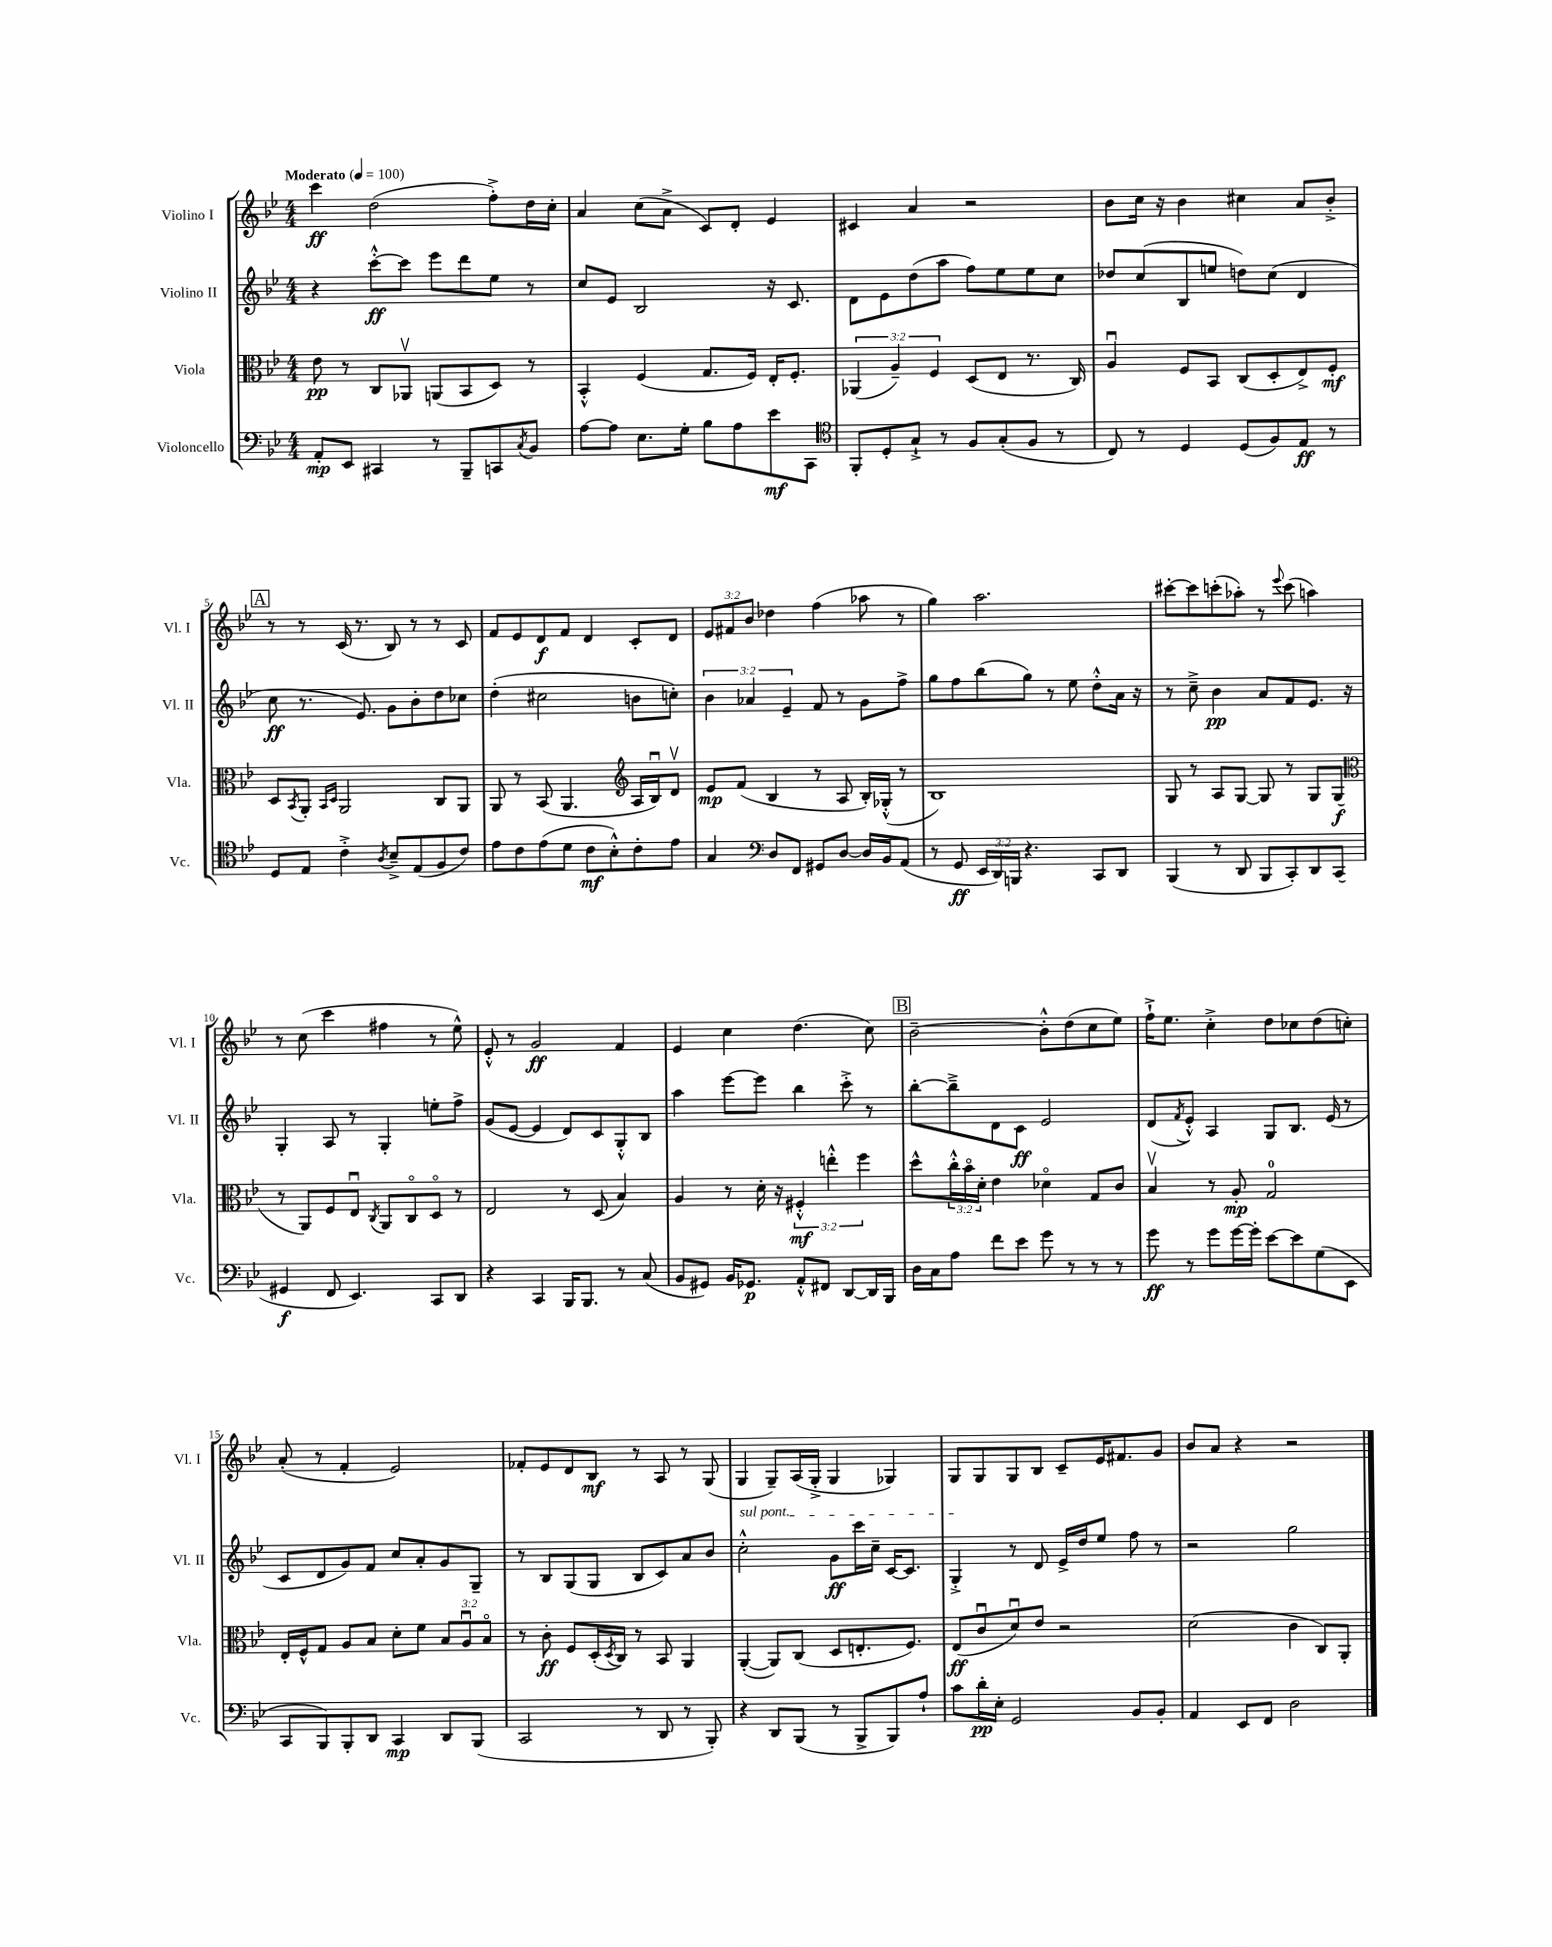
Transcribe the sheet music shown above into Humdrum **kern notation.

**kern	**kern	**kern	**kern
*staff4	*staff3	*staff2	*staff1
*clefF4	*clefC3	*clefG2	*clefG2
*k[b-e-]	*k[b-e-]	*k[b-e-]	*k[b-e-]
*M4/4	*M4/4	*M4/4	*M4/4
*MM100	*MM100	*MM100	*MM100
8AA'/L	8e-\	4r	4ccc\
8EE-/J	8r	.	.
4CC#/	8C/L	[8ccc'^^\L	(2dd\
.	8AA-v/J	8ccc\]J	.
8r	(8AA/L	8eee-\L	.
8BBB-~/L	8BB-/	8ddd\	.
8CC/	8D/J)	8ee-\J	8ff'^\L)
8qC/	.	.	.
8BB-/J	8r	8r	16dd\L
.	.	.	16cc'\JJ
=	=	=	=
[8A\L	4BB-'^^/	8cc/L	4a/
8A\]J	.	8e-/J	.
8.E-\L	(4F/	2B-/	(8cc\L
.	.	.	8a^\J
16G'\Jk	.	.	.
8B-\L	8.G/L	.	8c/L)
8A\	.	.	8d'/J
.	16F/Jk)	.	.
8e-\	16E-'/LK	16r	4e-/
.	8.F'/J	8.c/	.
8CC\J	.	.	.
=	=	=	=
*clefC4	*	*	*
8FF'/L	(6AA-/	8d\L	4c#/
8D'/	.	8e-\	.
.	6A~/)	.	.
8G`^/J	.	(8dd\	4a/
.	6F/	.	.
8r	.	8aa\J	.
8F/L	(8D/L	8ff\L)	2r
(8G'/	8E-/J	8ee-\	.
8F/J	8.r	8ee-\	.
8r	.	8cc\J	.
.	16C/)	.	.
=	=	=	=
8C/)	4Au/	8dd-/L	8b-\L
8r	.	(8cc/	16cc\Jk
.	.	.	16r
4D/	8F/L	8B-/	4b-\
.	8BB-/J	8ee/J	.
(8D/L	(8C/L	8dd\L)	4cc#\
8F/)	8D'/	(8cc\J	.
8E-/J	8E-^/)	4d/	8a/L
8r	8F'/J	.	8b-'^/J
=	=	=	=
8D/L	8D/L	8cc\	8r
.	8qBB-/	.	.
8E-/J	8AA'/J	8.r	8r
.	16qqBB-/LL	.	.
.	16qqD/JJ	.	.
4c'^\	2AA/	.	(16c/
.	.	8.e-/)	8.r
8qA/	.	.	.
8B-~^/L	.	8g\L	8B-/)
(8E-/	.	8b-'\	8r
8F/	8C/L	8dd\	8r
8c/J)	8AA/J	8cc-\J	8c/
=	=	=	=
8e-\L	8AA/	(4dd'\	8f/L
8c\	8r	.	8e-/
(8e-\	(8BB-/	2cc#\	8d/
8d\J	4.AA/	.	8f/J
8c\L	.	.	4d/
8B-'^^\)	.	.	.
*	*clefG2	*	*
8c'\	16A/LL	8b\L	8c'/L
.	16B-u/J)	.	.
8e-\J	8dv/J	8cc'\J)	8d/J
=	=	=	=
4G/	8e-/L	6b-\	12e-/L
.	.	.	12f#/
.	(8f/J	.	.
.	.	6a-/	12b-/J
*clefF4	*	*	*
8D/L	4B-/	.	4dd-\
.	.	6e-~/	.
8FF/J	.	.	.
8GG#/L	8r	8f/	(4ff\
[8D/J	8A/	8r	.
16D/]LL	16B-'/LL)	8g\L	8aa-\
16BB-/J	(16G-'^^/JJ	.	.
(8AA/J	8r	8ff^\J	8r
=	=	=	=
8r	1B-)	8gg\L	4gg\)
8GG/	.	8ff\	.
24EE-/LL	.	(8bb-\	2.aa\
24DD/)	.	.	.
24BBB/JJ	.	.	.
4.r	.	8gg\J)	.
.	.	8r	.
.	.	8ee-\	.
8CC/L	.	8dd'^^\L	.
8DD/J	.	16a\Jk	.
.	.	16r	.
=	=	=	=
(4BBB-/	8G/	8r	[8ccc#'\L
.	8r	8cc~^\	8ccc#\]
8r	8A/L	4b-\	(8ccc'\
8DD/	[8G/J	.	8aa-'\J)
8BBB-/L	8G/]	8a/L	8r
.	.	.	8qqeee-/
8CC'/)	8r	8f/	(8ccc\
8DD/	8G/L	8.e-/J	4aa\)
(8CC/J	(8G/J	.	.
.	.	16r	.
=	=	=	=
*	*clefC3	*	*
4GG#/	8r	4G'/	8r
.	8AA/L)	.	(8cc\
8FF/	8F/	8A/	4ccc\
4.EE-/)	8E-u/J	8r	.
.	8qC/	.	.
.	8AA/L	4G'/	4ff#\
.	8Co/	.	.
8CC/L	8Do/J	8ee'\L	8r
8DD/J	8r	8ff^\J	8ee-^^\)
=	=	=	=
4r	2E-/	(8g/L	8e-'^^/
.	.	[8e-/J	8r
4CC/	.	4e-/]	2g/
16BBB-/LK	8r	8d/L)	.
8.BBB-/J	.	.	.
.	(8D/	8c/	.
8r	4B-/)	8G'^^/	4f/
(8C/	.	8B-/J	.
=	=	=	=
8BB-/L	4A/	4aa\	4e-/
8GG#/J)	.	.	.
16BB-/LK	8r	[8eee-\L	4cc\
8.GG-/J	.	.	.
.	16d'\	8eee-\]J	.
.	16r	.	.
8AA'^^/L	6F#'^^/	4bb-\	(4.dd\
8FF#/J	.	.	.
.	6ee'^^\	.	.
[8DD/L	.	8ccc'^\	.
.	6ff\	.	.
16DD/]L	.	8r	8cc\)
16BBB-/JJ	.	.	.
=	=	=	=
16D\LL	8dd^^\L	[8bb-'\L	[2b-~\
16C\J	.	.	.
8A\J	24cc'^^\L	8bb-~^\]	.
.	24b-o\	.	.
.	24d'\JJ	.	.
8f\L	4e-\	8d\	.
8e-\J	.	8c\J	.
8g\	4d-o\	2e-/	8b-'^^\]L
8r	.	.	(8dd\
8r	8G/L	.	8cc\
8r	8c/J	.	8ee-\J)
=	=	=	=
8g\	4B-v/	(8d/L	16ff`^\LK
.	.	.	8.ee-\J
.	.	8qf/	.
8r	.	8e-'^^/J)	.
8g\L	8r	4A/	4cc'^\
[16g\L	8A'/	.	.
16g'\]JJ	.	.	.
[8e-\L	2G/	8G/L	8dd\L
8e-\]	.	8.B-/J	8cc-\
(8G\	.	.	(8dd\
.	.	(16e-/	.
8EE-\J	.	8r	8cc'\J)
=	=	=	=
8CC/L	16E-'/LL	8c/L	(8a'/
.	16F^^/J	.	.
8BBB-/)	8G/J	8d/	8r
8BBB-'/	8A/L	8g/)	4f'/
8DD/J	8B-/J	8f/J	.
4CC/	8d'\L	8cc/L	2e-/)
.	8f\J	8a'/	.
8DD/L	12B-/L	8g/	.
.	12Au/	.	.
(8BBB-/J	.	8G~/J	.
.	12B-o/J	.	.
=	=	=	=
2CC/	8r	8r	8f-'/L
.	8c'\	8B-/L	8e-/
.	8F/L	(8G/	8d/
.	(16D'/L	8G/J	8B-/J
.	8qD/	.	.
.	16C/JJ)	.	.
8r	8r	8B-/L	8r
8DD/	8BB-/	8c/)	8A/
8r	4AA/	8a/	8r
8BBB-'/)	.	8b-/J	(8G/
=	=	=	=
4r	([4AA'/	2cc'^^\	4G/
8DD/L	8AA/]L)	.	8G~/L)
(8BBB-/J	(8C/J	.	(16A/L
.	.	.	16G'^/JJ
8r	8D/L	8g\L	4G/
8BBB-^/L	8.E'/	16ccc\L	.
.	.	16cc~\JJ	.
8BBB-/)	.	[16c/LK	4G-/)
.	8.F/J)	8.c/]J	.
8A`/J	.	.	.
=	=	=	=
8c\L	(8E-/L	4G'^/	8G/L
16d'\L	8cu/	.	8G/
16E-'\JJ	.	.	.
2GG/	8du/)	8r	8G/
.	8e-/J	8d/	8B-/J
.	2r	16e-^/LL	8c~/L
.	.	16dd/J	.
.	.	8ee-/J	16e-/K
.	.	.	8.f#/
8BB-/L	.	8ff\	.
8BB-'/J	.	8r	8g/J
=	=	=	=
4AA/	(2d\	2r	8b-/L
.	.	.	8a/J
8EE-/L	.	.	4r
8FF/J	.	.	.
2D\	4c\	2gg\	2r
.	8C/L)	.	.
.	8AA'/J	.	.
==	==	==	==
*-	*-	*-	*-
